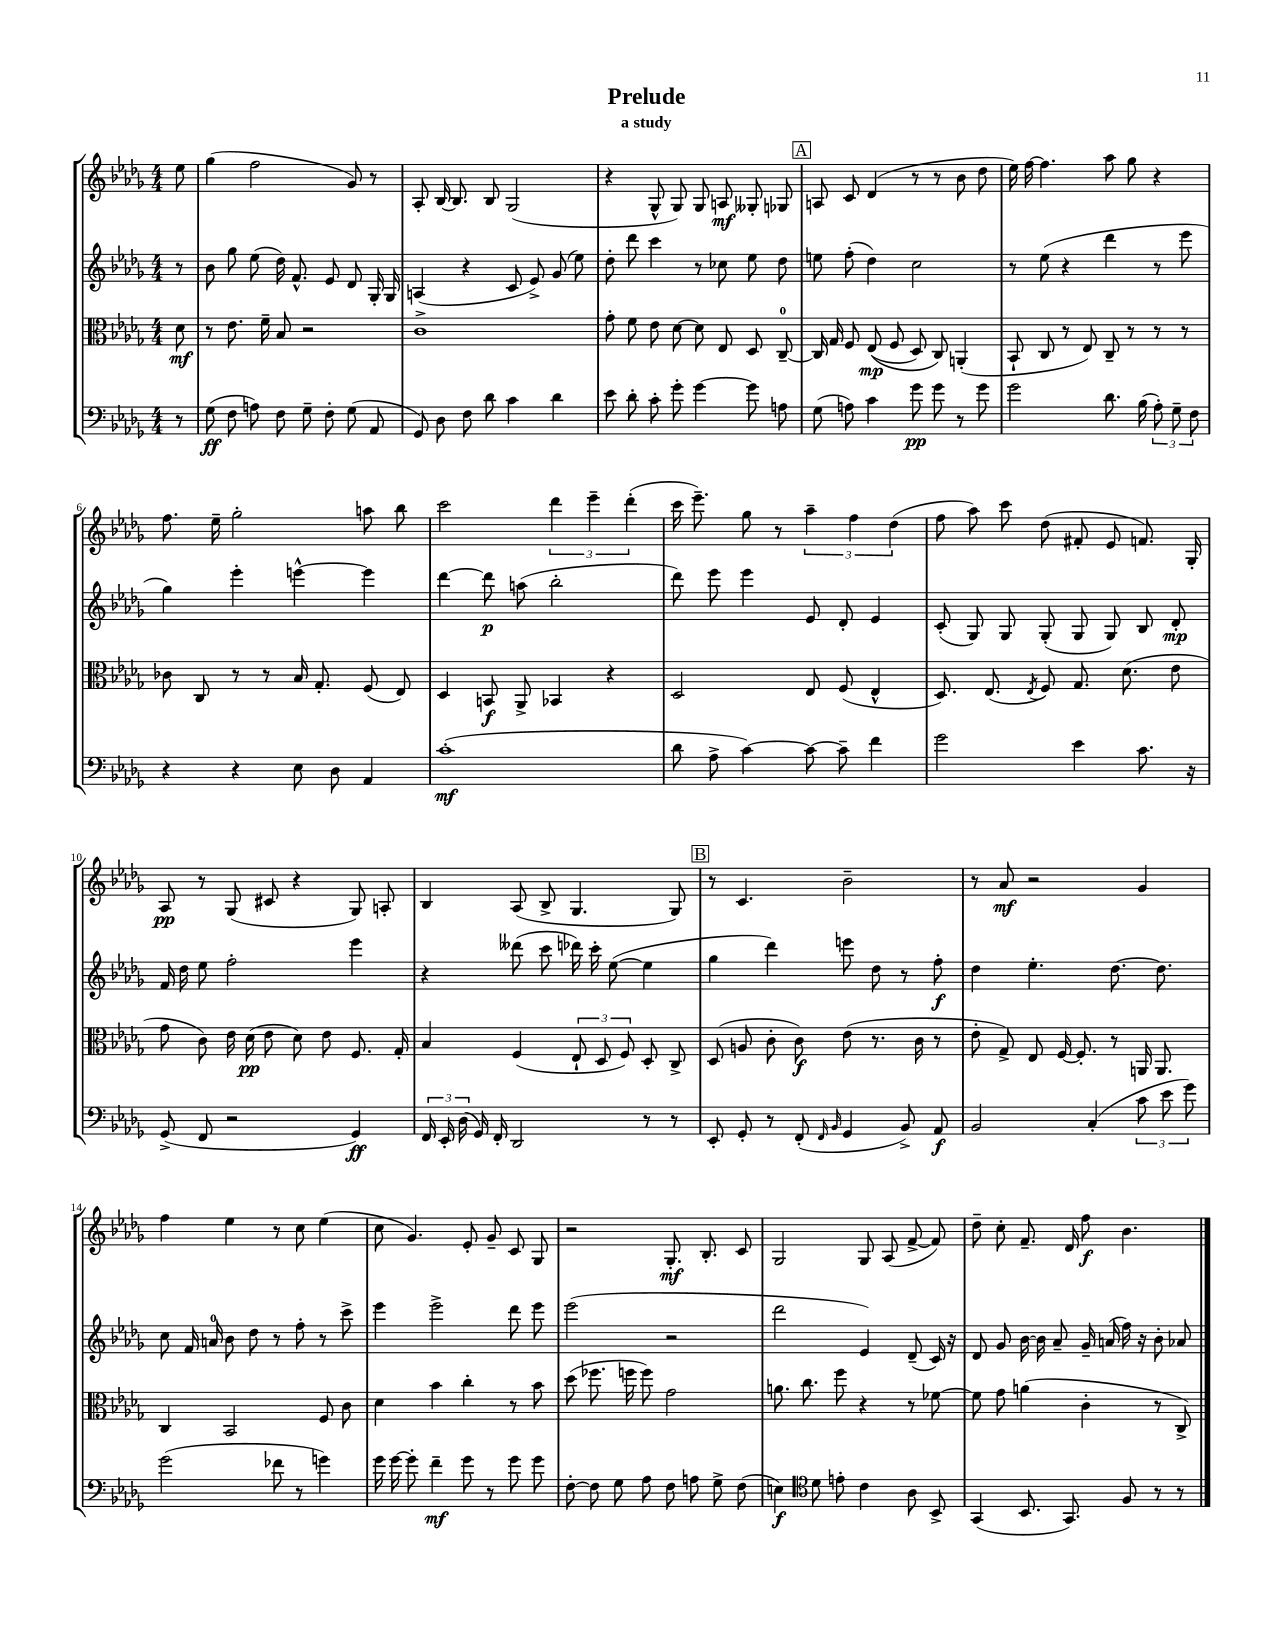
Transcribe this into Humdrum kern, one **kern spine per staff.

**kern	**kern	**kern	**kern
*staff4	*staff3	*staff2	*staff1
*clefF4	*clefC3	*clefG2	*clefG2
*k[b-e-a-d-g-]	*k[b-e-a-d-g-]	*k[b-e-a-d-g-]	*k[b-e-a-d-g-]
*M4/4	*M4/4	*M4/4	*M4/4
8r	8d-	8r	8ee-
=	=	=	=
(8G-	8r	8b-	(4gg-
8F	8.e-	8gg-	.
8A)	.	(8ee-	2ff
.	16f~	.	.
8F	8B-	16dd-)	.
.	.	8.f^^	.
8G-~	2r	.	.
8F'	.	8e-	.
(8G-	.	8d-	8g-)
8AA-	.	16G-'	8r
.	.	16G-	.
=	=	=	=
8GG-)	1c^	(4A	8A-'
8D-	.	.	[16B-
.	.	.	8.B-]
8F	.	4r	.
8d-	.	.	8B-
4c	.	8c	(2G-
.	.	8e-^)	.
4d-	.	(8g-	.
.	.	8ee-)	.
=	=	=	=
8e-	8g-'	8dd-'	4r
8d-'	8f	8ddd-	.
8c'	8e-	4ccc	8G-^^
8g-'	[8d-	.	8G-)
[4g-	8d-]	8r	8G-
.	8E-	8cc-	8A
8g-]	8D-	8ee-	8G--'
8A	[8C~	8dd-	8G-
=	=	=	=
(8G-	16C]	8ee	8A
.	16G-	.	.
8A)	8F	(8ff'	8c
4c	&((8E-	4dd-)	(4d-
.	8F	.	.
8g-	8D-)	2cc	8r
8g-	8C&)	.	8r
8r	(4AA'	.	8b-
8g-	.	.	8dd-
=	=	=	=
2g-	8BB-`	8r	16ee-)
.	.	.	[16ff
.	8C	(8ee-	4.ff]
.	8r	4r	.
.	8E-)	.	.
8.d-	8C~	4ddd-	8aa-
.	8r	.	8gg-
(16B-	.	.	.
12A-')	8r	8r	4r
12G-~	.	.	.
.	8r	8eee-	.
12F	.	.	.
=	=	=	=
4r	8c-	4gg-)	8.ff
.	8C	.	.
.	.	.	16ee-~
4r	8r	4eee-'	2gg-'
.	8r	.	.
8E-	16B-	[4eee^^	.
.	8.G-'	.	.
8D-	.	.	.
4AA-	(8F	4eee]	8aa
.	8E-)	.	8bb-
=	=	=	=
(1c'	4D-	[4ddd-	2ccc
.	8BB	8ddd-]	.
.	8AA-^	(8aa	.
.	4BB-	2bb-'	6ddd-
.	.	.	6eee-~
.	4r	.	.
.	.	.	(6ddd-'
=	=	=	=
8d-	2D-	8ddd-)	16ccc
.	.	.	8.eee-~)
8A-^	.	8eee-	.
[4c)	.	4eee-	8gg-
.	.	.	8r
8c_	8E-	8e-	6aa-~
8c~]	(8F	8d-'	.
.	.	.	6ff
4f	4E-^^	4e-	.
.	.	.	(6dd-
=	=	=	=
2g-	8.D-)	(8c'	8ff
.	.	8G-)	8aa-)
.	(8.E-	.	.
.	.	8G-	8ccc
.	8qE-	.	.
.	8F)	(8G-'	(8dd-
4e-	8.G-	8G-	8f#'
.	.	8G-)	8e-
.	(8.d-	.	.
8.c	.	8B-	8.f)
.	8e-	8d-'	.
16r	.	.	16G-'
=	=	=	=
(8GG-^	8g-	16f	8A-
.	.	16dd-	.
8FF	8c)	8ee-	8r
2r	16e-	2ff'	(8G-
.	(16d-	.	.
.	8e-	.	8c#
.	8d-)	.	4r
.	8e-	.	.
4GG-)	8.F	4eee-	8G-)
.	.	.	8A'
.	16G-'	.	.
=	=	=	=
24FF	4B-	4r	4B-
24EE-'	.	.	.
(24D-	.	.	.
16GG-)	.	.	.
16FF'	.	.	.
2DD-	(4F	(8ddd--	(8A-
.	.	8ccc	8B-^
.	12E-`	16ddd-)	4.G-
.	.	16ccc'	.
.	12D-	.	.
.	.	([8ee-	.
.	12F)	.	.
8r	8D-'	4ee-]	.
8r	8C^	.	8G-)
=	=	=	=
8EE-'	(8D-	4gg-	8r
8GG-'	8A	.	4.c
8r	8c'	4ddd-)	.
(8FF'	8c)	.	.
16qqFF	.	.	.
16qqBB-	.	.	.
4GG-	(8e-	8eee	2b-~
.	8.r	8dd-	.
8BB-^)	.	8r	.
.	16c	.	.
8AA-	8r	8ff'	.
=	=	=	=
2BB-	8e-'	4dd-	8r
.	8G-^)	.	8a-
.	8E-	4.ee-'	2r
.	[16F	.	.
.	8.F']	.	.
(4C'	.	.	.
.	8r	[8.dd-	.
12c	16AA	.	4g-
.	8.AA	8.dd-]	.
12e-	.	.	.
12g-)	.	.	.
=	=	=	=
(2g-	4C	8cc	4ff
.	.	16f	.
.	.	16a	.
.	2BB-	8b-	4ee-
.	.	8dd-	.
8f-	.	8r	8r
8r	.	8ff'	8cc
4g)	8F	8r	(4ee-
.	8c	8ccc^	.
=	=	=	=
16g-	4d-	4eee-	8cc
[16g-	.	.	.
8g-']	.	.	4.g-)
4f~	4b-	2eee-^	.
8g-	4cc'	.	8e-'
8r	.	.	8g-~
8g-	8r	8ddd-	8c
8g-	8b-	8eee-	8G-
=	=	=	=
[8F'	(8dd-	(2eee-	2r
8F]	8.ff-	.	.
8G-	.	.	.
.	16ff	.	.
8A-	8ff)	.	.
8F	2g-	2r	8.G-'
8A	.	.	.
.	.	.	8.B-'
8G-^	.	.	.
(8F	.	.	8c
=	=	=	=
4E)	8.a	2ddd-	2G-
.	8.cc	.	.
*clefC4	*	*	*
8d-	.	.	.
8e'	8ff	.	.
4c	4r	4e-)	8G-
.	.	.	(8A-
8A-	8r	(8d-~	[8f^
8BB-^	[8f-	16c)	8f])
.	.	16r	.
=	=	=	=
(4GG-	8f-]	8d-	8dd-~
.	8g-	8g-	8cc'
8.BB-	(4a	[16b-	8.f~
.	.	16b-]	.
.	.	8a-~	.
8.GG-)	.	.	16d-
.	4c'	16g-~	8ff
.	.	(16a	.
8F	.	16ff)	4.b-
.	.	16r	.
8r	8r	8b-'	.
8r	8C^)	8a-	.
==	==	==	==
*-	*-	*-	*-
